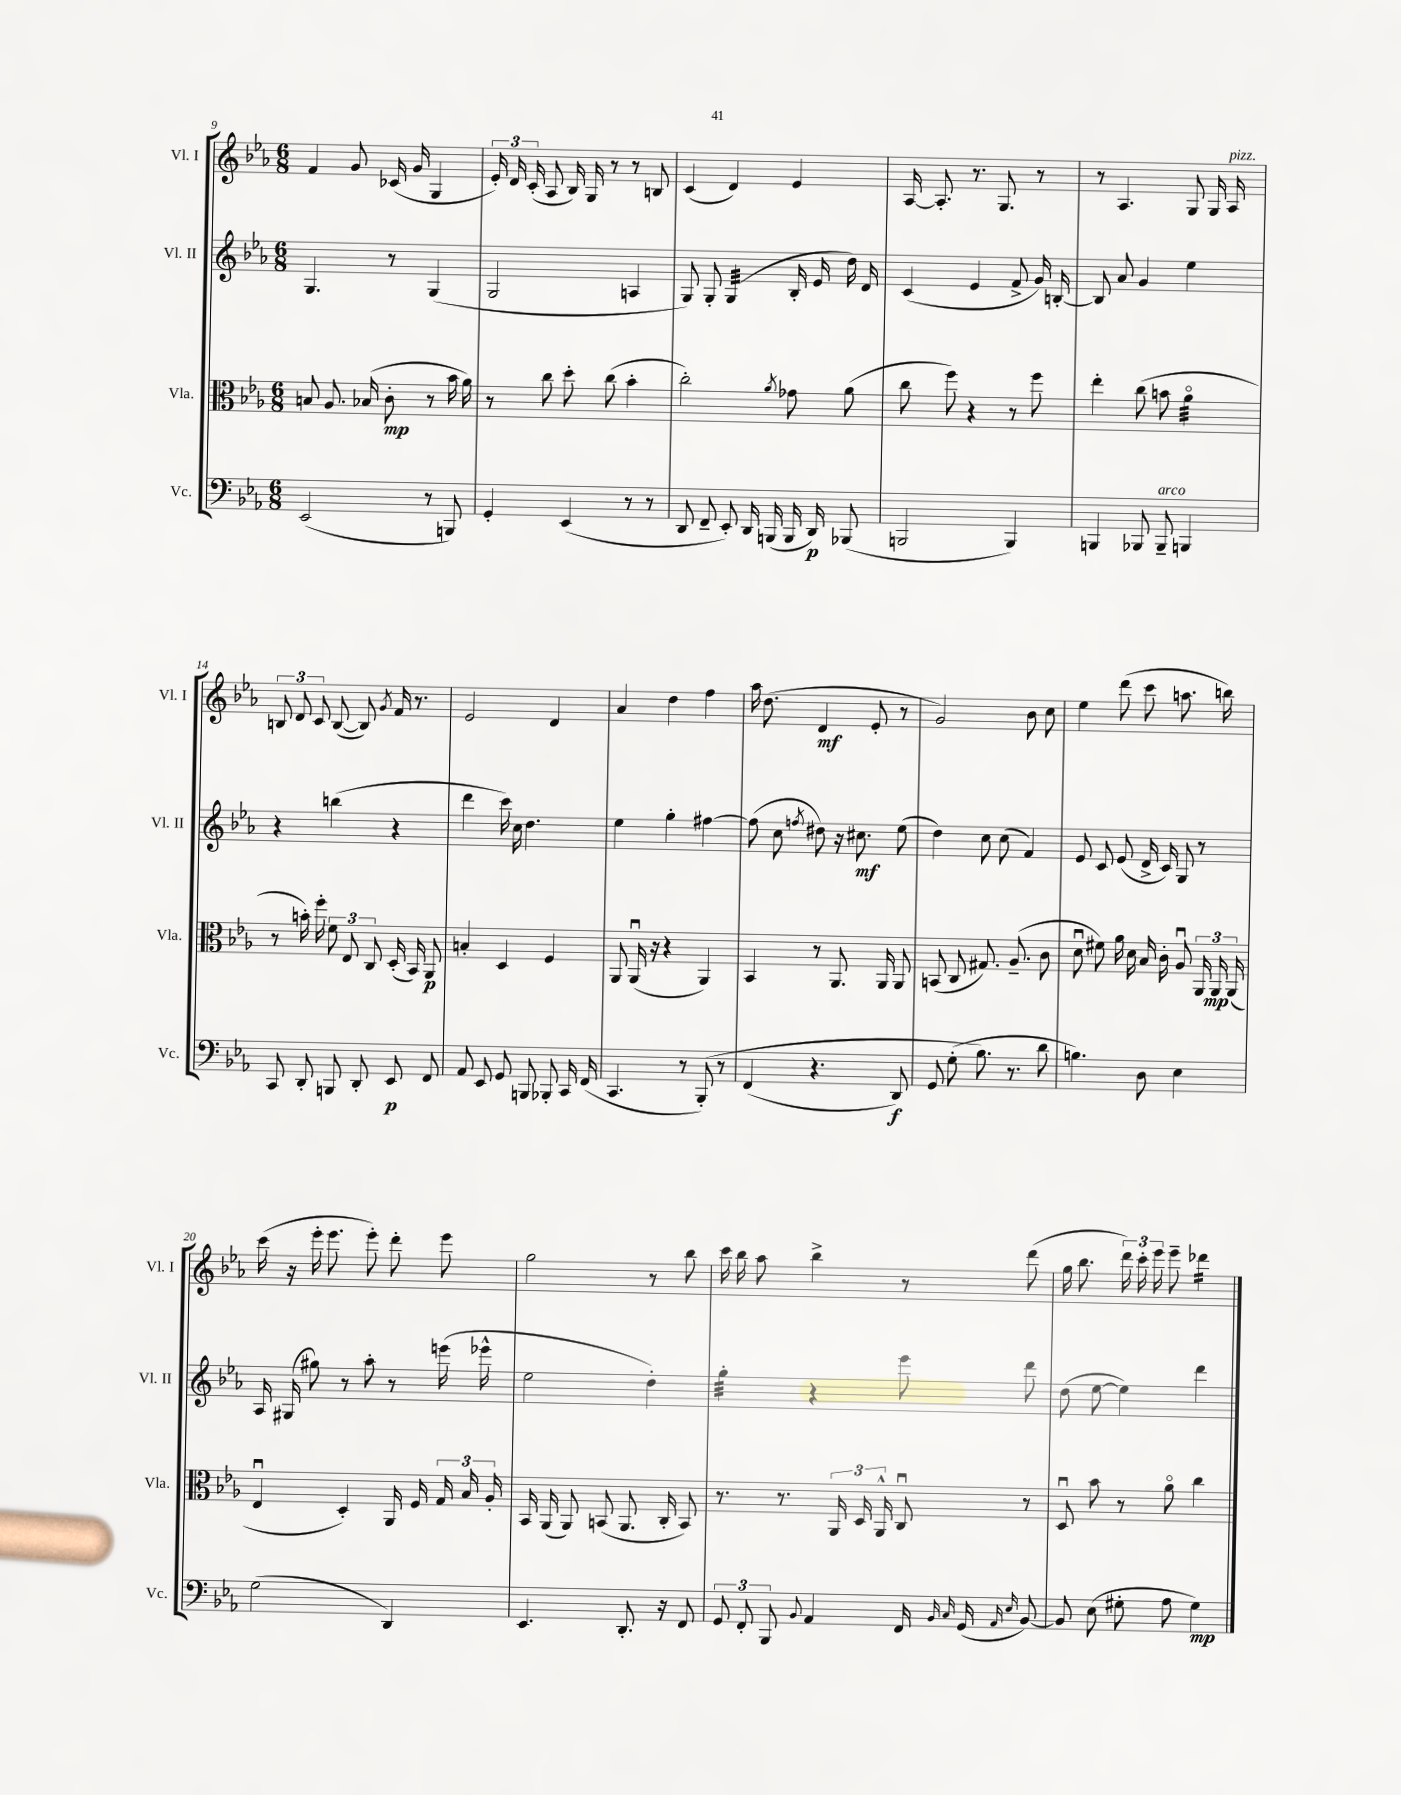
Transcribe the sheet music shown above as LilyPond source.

<<
\new StaffGroup <<
\new Staff = "s0" \with { instrumentName = "Vl. I" shortInstrumentName = "Vl. I" } {
    \clef treble \key ees \major \numericTimeSignature \time 6/8
    \autoBeamOff f'4 g'8 ces'16( g'16 g4 |
    \tuplet 3/2 { ees'16-.) d'16 c'16-.( } aes8 bes16) g16 r8 r8 b8 |
    c'4( d'4) ees'4 |
    aes16~ aes8.-. r8. g8. r8 |
    r8 aes4. g8 g16 aes16^\markup { \italic "pizz." } |
    \tuplet 3/2 { b8 d'8 c'8 } b8~( b8) \acciaccatura { g'8 } f'16 r8. |
    ees'2 d'4 |
    aes'4 d''4 f''4 |
    aes''16 d''8.( d'4\mf ees'8-. r8 |
    g'2) bes'8 c''8 |
    ees''4 d'''8( c'''8 a''8. b''16) |
    c'''16( r16 ees'''16-. ees'''8. ees'''8-.) d'''8-. ees'''8 |
    g''2 r8 bes''8 |
    c'''16 bes''16 aes''8 bes''4-> r8 d'''8( |
    g''16 bes''8. \tuplet 3/2 { d'''16) c'''16-. ees'''16 } ees'''8-- des'''4:16 \bar "|." |
}
\new Staff = "s1" \with { instrumentName = "Vl. II" shortInstrumentName = "Vl. II" } {
    \clef treble \key ees \major \numericTimeSignature \time 6/8
    \autoBeamOff g4. r8 g4( |
    g2 a4 |
    g8) g8-. g4:32( bes16-. ees'16 d''16) d'16 |
    c'4( ees'4 f'8-> g'16) b16~-. |
    b8 aes'8 g'4 ees''4 |
    r4 b''4( r4 |
    d'''4 c'''16) c''16 d''4. |
    ees''4 g''4-. fis''4~ |
    fis''8( c''8 \acciaccatura { f''8 } dis''8) r16 cis''8.\mf ees''8( |
    d''4) c''8 c''8( f'4) |
    ees'8 c'8 ees'8( d'16-> c'16) g8 r8 |
    aes16 gis16( gis''8) r8 aes''8-. r8 e'''16( ees'''16-^ |
    ees''2 d''4-.) |
    g''4:32-. r4 ees'''8 d'''8 |
    d''8( ees''8~ ees''4) d'''4 \bar "|." |
}
\new Staff = "s2" \with { instrumentName = "Vla." shortInstrumentName = "Vla." } {
    \clef alto \key ees \major \numericTimeSignature \time 6/8
    \autoBeamOff b8 aes8. bes16( c'8-.\mp r8 bes'16 aes'16) |
    r8 c''8 d''8-. c''8( bes'4-. |
    c''2-.) \acciaccatura { aes'8 } ges'8 aes'8( |
    c''8 f''8) r4 r8 f''8 |
    ees''4-. c''8( b'8 aes'4:32\flageolet |
    r8 b'16-.) f''16-. \tuplet 3/2 { f'8 ees8 c8 } d16-.( bes,16) aes,8\p |
    b4-. d4 f4 |
    aes,8 aes,16\downbow( r16 r4 aes,4) |
    bes,4 r8 aes,8. aes,16 aes,8 |
    b,8( c8 gis8.) aes8.--( c'8 |
    d'8\downbow fis'8) aes'16 d'16 bes16 c'16-. aes8\downbow \tuplet 3/2 { aes,16 aes,16\mp aes,16( } |
    ees4\downbow d4-.) aes,16 f16 \tuplet 3/2 { g16 bes16 aes16-. } |
    bes,16 aes,16( aes,8) b,8( aes,8. c16-. b,8) |
    r8. r8. \tuplet 3/2 { aes,16 d16 aes,16-^ } c8\downbow r8 |
    d8\downbow bes'8 r8 aes'8\flageolet c''4 \bar "|." |
}
\new Staff = "s3" \with { instrumentName = "Vc." shortInstrumentName = "Vc." } {
    \clef bass \key ees \major \numericTimeSignature \time 6/8
    \autoBeamOff ees,2( r8 b,,8) |
    g,4-. ees,4( r8 r8 |
    d,8 f,8-- ees,8-.) d,16 b,,16( b,,16 d,16\p) bes,,8( |
    b,,2 b,,4) |
    b,,4 bes,,8 bes,,8--^\markup { \italic "arco" } b,,4 |
    c,8 d,8-. b,,8 d,8-. ees,8\p f,8 |
    aes,8 ees,8 g,8 b,,8 bes,,8-. c,16 f,16( |
    c,4. r8 bes,,8-.)\( r8 |
    f,4( r4. d,8\f) |
    g,8 g8-.( bes8.\) r8. d'8 |
    b4.) d8 ees4 |
    g2( d,4) |
    ees,4. d,8.-. r16 f,8 |
    \tuplet 3/2 { g,8 f,8-. bes,,8 } \appoggiatura { bes,8 } aes,4 f,16 \grace { bes,16 c16 } g,16( \grace { aes,16 ees16 } bes,8~) |
    bes,8 ees8( gis8-. aes8 gis4\mp) \bar "|." |
}
>>
>>
\layout { \context { \Score currentBarNumber = #9 } }
